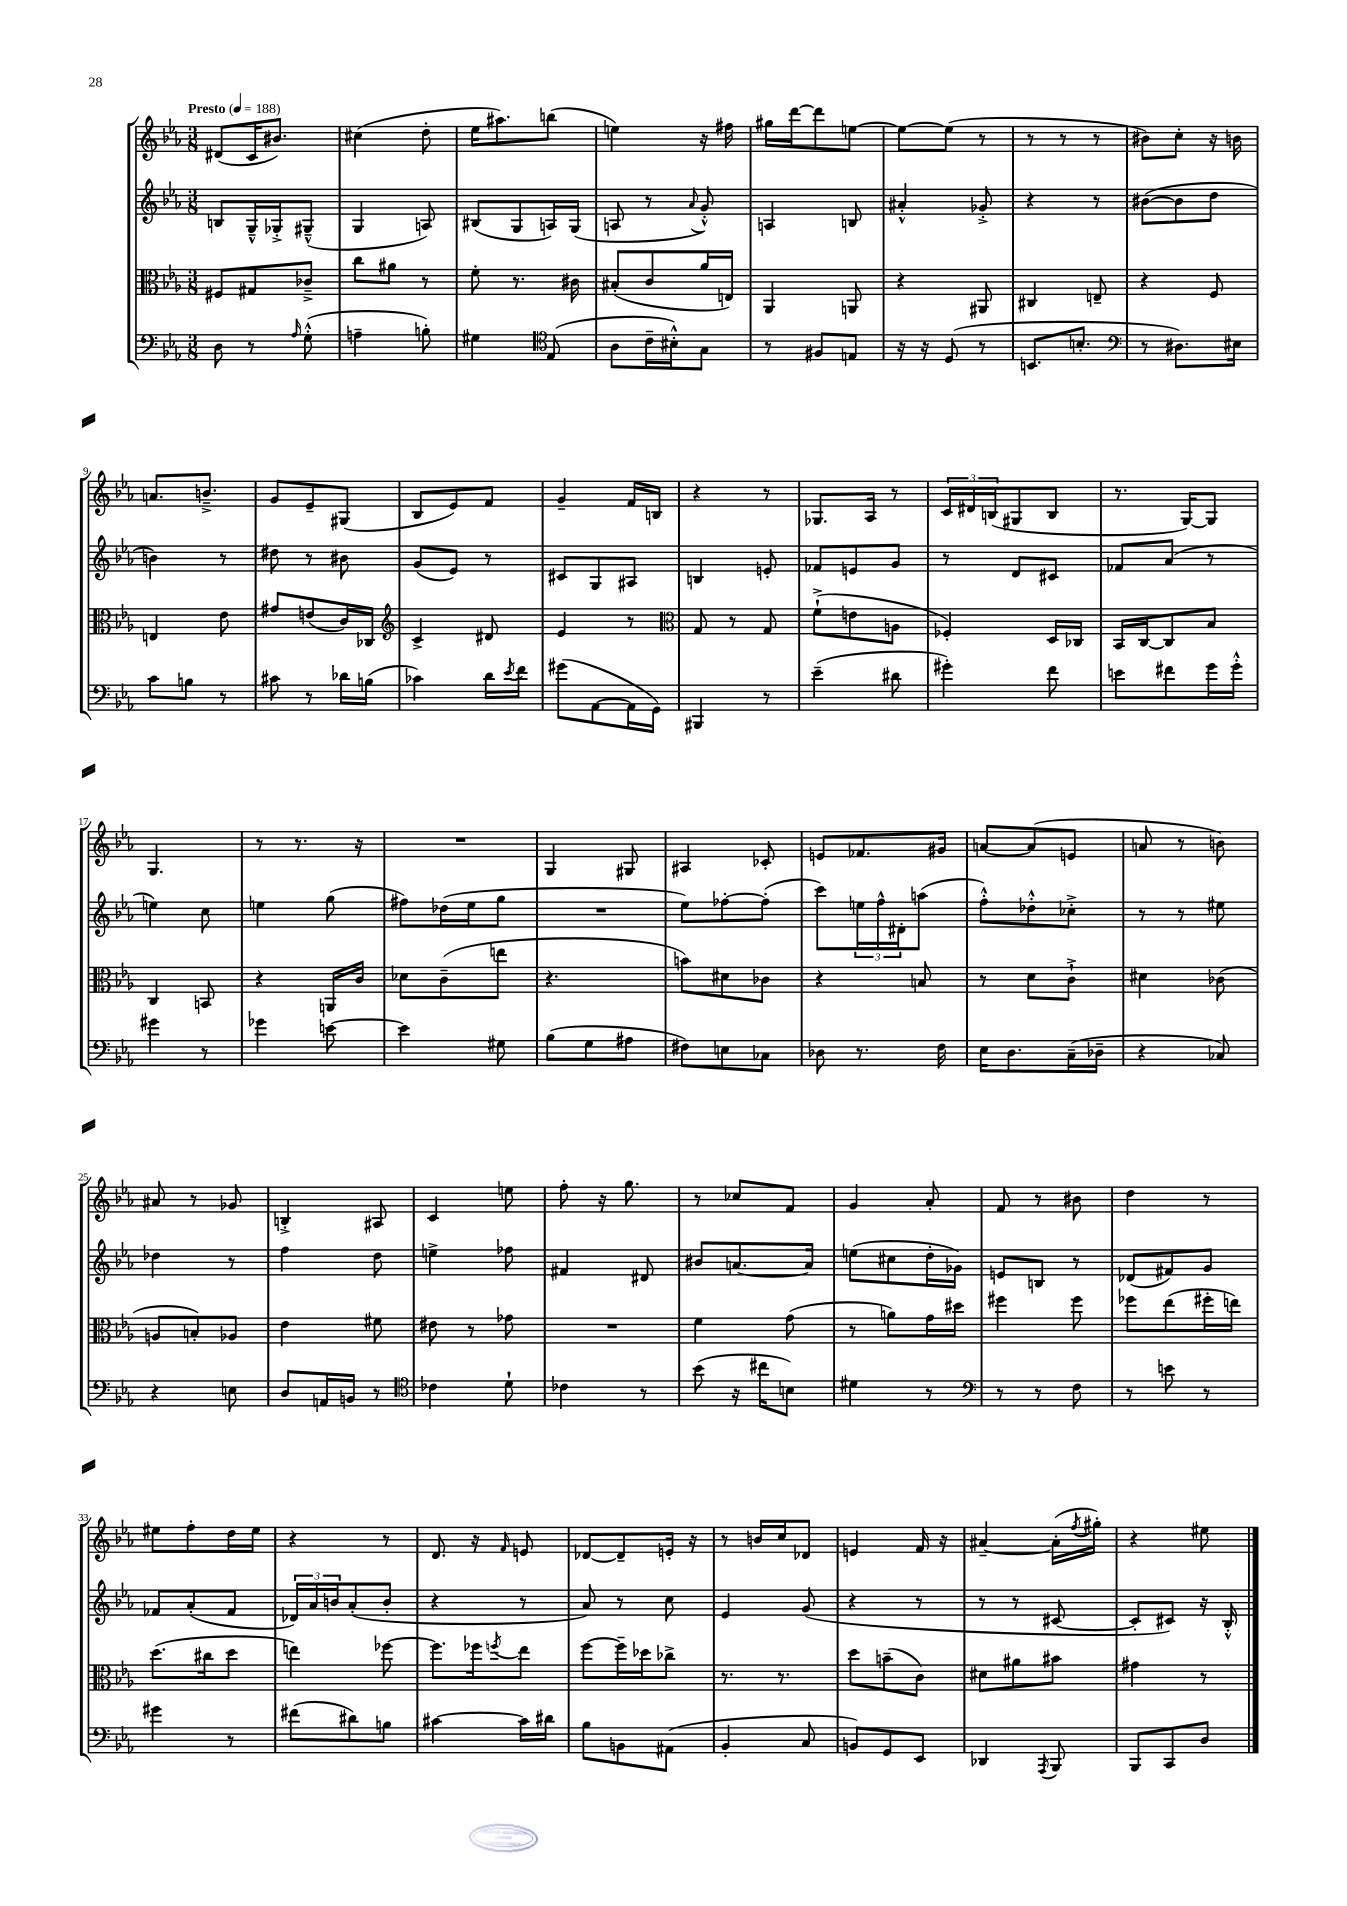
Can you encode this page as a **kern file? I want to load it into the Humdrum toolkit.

**kern	**kern	**kern	**kern
*staff4	*staff3	*staff2	*staff1
*clefF4	*clefC3	*clefG2	*clefG2
*k[b-e-a-]	*k[b-e-a-]	*k[b-e-a-]	*k[b-e-a-]
*M3/8	*M3/8	*M3/8	*M3/8
*MM188	*MM188	*MM188	*MM188
8D	8F#	8B	(8d#
8r	8G#	16G~^^	16c
.	.	16G-'^	8.b#)
16qqA-	.	.	.
(8G'^^	8c-~^	(8G#~^^	.
=	=	=	=
4A~	8cc	4G	(4cc#
.	8a#	.	.
8B')	8r	8A)	8dd'
=	=	=	=
4G#	8f'	(8B#	16ee-
.	.	.	8.aa#)
.	8.r	8G	.
*clefC4	*	*	*
(8E-	.	16A)	(8bb
.	16c#	(16G	.
=	=	=	=
8A-	(8B#'	8A	4ee)
16c~	8c	8r	.
16B#'^^)	.	.	.
.	.	8qqa-	.
8G	16a-	8g'^^)	16r
.	16E)	.	16ff#
=	=	=	=
8r	4AA-	4A	16gg#
.	.	.	[16ddd
8F#	.	.	8ddd]
8E	8AA	8B	[8ee
=	=	=	=
16r	4r	4a#'^^	8ee_
16r	.	.	.
(8D	.	.	(8ee]
8r	8AA#	8g-'^	8r
=	=	=	=
8.BB	4C#	4r	8r
.	.	.	8r
8.B'	.	.	.
.	8E~	8r	8r
=	=	=	=
*clefF4	*	*	*
8r	4r	([8b#	8b#)
8.D#)	.	8b#]	8cc'
.	8F	8dd	16r
16E#	.	.	16b
=	=	=	=
8c	4E	4b)	8.a
8B	.	.	.
.	.	.	8.b~^
8r	8e-	8r	.
=	=	=	=
8c#	8g#	8dd#	8g
8r	(8e	8r	8e-~
16d-	16c)	8b#	(8G#
(16B	16C-	.	.
=	=	=	=
*	*clefG2	*	*
4c-)	4c^	(8g	8B-
.	.	8e-)	8e-)
16d	8d#	8r	8f
8qe-	.	.	.
16f	.	.	.
=	=	=	=
(8g#	4e-	8c#	4g~
[8AA-	.	8G	.
16AA-]	8r	8A#	16f
16GG)	.	.	16B
=	=	=	=
*	*clefC3	*	*
4BBB#	8G	4B	4r
.	8r	.	.
8r	8G	8e'	8r
=	=	=	=
(4e-~	(8f`^	8f-	8.G-
.	8e	8e	.
.	.	.	16A-
8d#	8A	8g	8r
=	=	=	=
4g#')	4F-')	8r	24c
.	.	.	24d#
.	.	.	(24B
.	.	8d	8G#
8f	16D	8c#	8B
.	16C-	.	.
=	=	=	=
8e	16BB-	8f-	8.r
.	[16C	.	.
8f#	8C]	(8a-	.
.	.	.	[16G)
16g	8B-	8r	8G]
16g'^^	.	.	.
=	=	=	=
4g#	4C	4ee)	4.G
8r	8BB	8cc	.
=	=	=	=
4g-	4r	4ee	8r
.	.	.	8.r
[8e	16AA	(8gg	.
.	16c	.	16r
=	=	=	=
4e]	8d-	8ff#)	4.r
.	(8c~	(16dd-	.
.	.	16ee-	.
8G#	8ee	8gg	.
=	=	=	=
(8B-	4.r	4.r	4G
8G	.	.	.
8A#	.	.	8G#
=	=	=	=
8F#)	8b)	8ee-)	4A#
8E	8d#	[8ff-'	.
8C-	8c-	(8ff-']	8c-'
=	=	=	=
8D-	4r	8ccc)	8e
8.r	.	24ee	8.f-
.	.	24ff^^	.
.	.	24d#'	.
.	8B	(8aa	.
16F	.	.	16g#
=	=	=	=
16E-	8r	8ff'^^)	[8a
8.D	.	.	.
.	8d	8dd-'^^	(8a]
(16C~	8c`^	8cc-'^	8e
16D-~	.	.	.
=	=	=	=
4r	4d#	8r	8a
.	.	8r	8r
8C-)	(8c-	8ee#	8b)
=	=	=	=
4r	8A	4dd-	8a#
.	8B')	.	8r
8E	8A-	8r	8g-
=	=	=	=
8D	4e-	4ff	4B'^
16AA	.	.	.
16BB	.	.	.
8r	8f#	8dd	8A#
=	=	=	=
*clefC4	*	*	*
4c-	8e#	4ee^	4c
.	8r	.	.
8d`	8g-	8ff-	8ee
=	=	=	=
4c-	4.r	4f#	8ff'
.	.	.	16r
.	.	.	8.gg
8r	.	8d#	.
=	=	=	=
(8b-	4f	8b#	8r
16r	.	[8.a	8cc-
16cc#	.	.	.
8B)	(8g	.	8f
.	.	16a]	.
=	=	=	=
4d#	8r	(8ee	4g
.	8a)	8cc#	.
8r	16g	16dd'	8a-'
.	16dd#	16g-)	.
=	=	=	=
*clefF4	*	*	*
8r	4ff#	8e	8f
8r	.	8B	8r
8F	8ff#	8r	8b#
=	=	=	=
8r	8ff-	(8d-	4dd
8e	(8ee-	8f#)	.
8r	16ff#'	8g	8r
.	16ee)	.	.
=	=	=	=
4g#	(8.dd	8f-	8ee#
.	.	(8a-'	8ff'
.	16cc#	.	.
8r	8dd	8f-	16dd
.	.	.	16ee#
=	=	=	=
(8f#	4ee)	24d-)	4r
.	.	24a-	.
.	.	24b	.
8d#)	.	(8a-'	.
8B	[8ff-	8b'	8r
=	=	=	=
[4c#	8.ff-]	4r	8.d
.	16ff-	.	16r
.	8qff	.	16qqf
16c#]	8ee-	8r	8e
16d#	.	.	.
=	=	=	=
8B-	[8ff	8a-)	[8d-
8BB	16ff~]	8r	8d-~]
.	16dd-	.	.
(8AA#	8cc-^	8cc	16e'
.	.	.	16r
=	=	=	=
4BB-'	8.r	4e-	8r
.	.	.	16b
.	8.r	.	16cc
8C	.	(8g	8d-
=	=	=	=
8BB)	8dd	4r	4e
8GG	(8b~	.	.
8EE-	8c)	8r	16f
.	.	.	16r
=	=	=	=
4DD-	8d#	8r	[4a#~
.	8a#	8r	.
8qAAA-	.	.	.
8BBB-	8b#	[8c#	(16a#']
.	.	.	8qff
.	.	.	16gg#')
=	=	=	=
8BBB-	4g#	8c#']	4r
8CC	.	8c#)	.
8D	8r	16r	8ee#
.	.	16B-'^^	.
==	==	==	==
*-	*-	*-	*-
